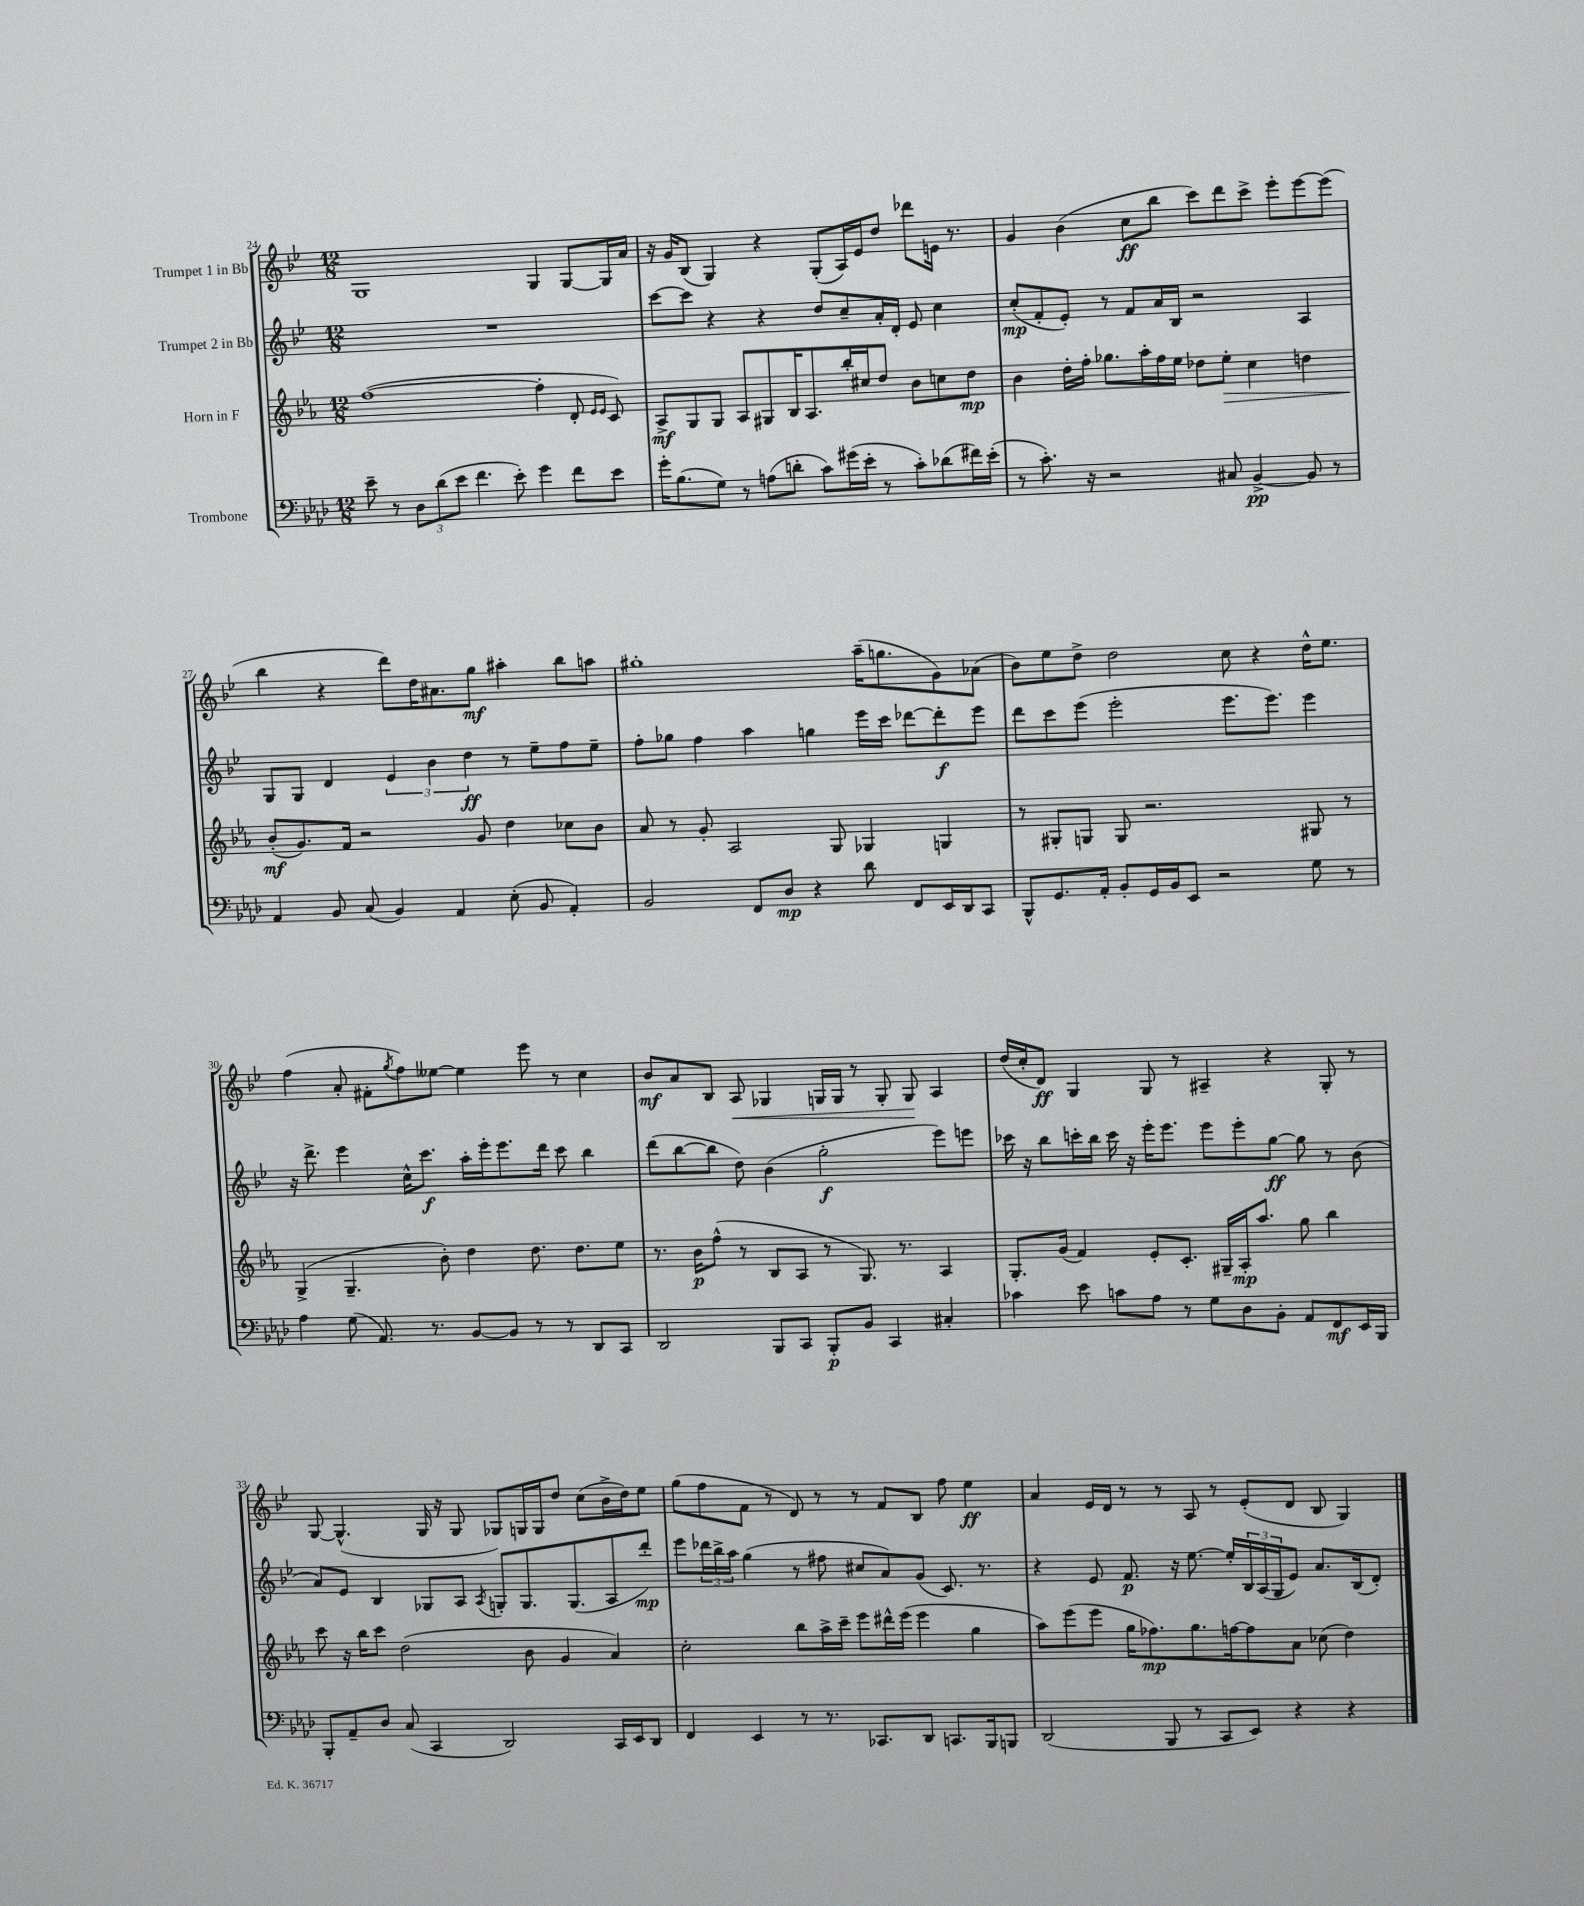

**kern	**kern	**kern	**kern
*staff4	*staff3	*staff2	*staff1
*clefF4	*clefG2	*clefG2	*clefG2
*k[b-e-a-d-]	*k[b-e-a-]	*k[b-e-]	*k[b-e-]
*M12/8	*M12/8	*M12/8	*M12/8
8e-~\	([1ff	1.r	1G
8r	.	.	.
12D-\L	.	.	.
(12d-\	.	.	.
12e-\J	.	.	.
4.f\	.	.	.
8e-'\)	.	.	.
4g\	4ff'\]	.	4G/
8f\L	8d'/	.	[8G/L
.	16qqe-/LL	.	.
.	16qqe-/JJ	.	.
8e-\J	8c/)	.	16G/]L
.	.	.	16a/JJ
=	=	=	=
16g'\LK	8A-^/L	[8ccc\L	16r
(8.B-\	.	.	16g/LK
.	8G/	8ccc\]J	(8B-/J
8G\J)	8G/J	4r	4G/)
8r	8A-/L	.	.
(8A\L	8G#/	4r	4r
8d'\J	16B-/K	.	.
.	8.A-/	.	.
8c\L)	.	8dd/L	(8G'/L
(16g#\L	16bb-'/L	8cc~/	16A/L)
16e-'\JJ	16cc#/J	.	16e-/J
8r	8dd/J	16a'/L	8dd/J
.	.	16d'/JJ	.
8c'\L)	8b-\L	8e-/	8ddd-\L
(8d-\	8cc\	4cc\	16e\Jk
.	.	.	8.r
16f#\L)	8dd\J	.	.
(16e-'\JJ	.	.	.
=	=	=	=
8r	4b-\	(8cc'/L	4g/
8.c'\)	.	8f'/	.
.	16dd'\LL	8e-'/J)	(4b-\
16r	16ff'\JJ	.	.
2r	8.gg-\L	8r	.
.	.	8f/L	8cc\L
.	16aa-'\L	.	.
.	16ff\	16a/L	8bb-\J
.	16ee-\JJ	16B-/JJ	.
.	8dd-\L	2r	8ccc\L)
8C#/	8ee-'\J	.	8ddd\
[4BB-^/	4cc\	.	8ccc^\J
.	.	.	8eee-'\L
8BB-/]	4dd\	4A/	[8eee-\
8r	.	.	(8eee-\]J
=	=	=	=
4AA-/	(8b-'/L	8G/L	4bb-\
.	8.g/)	8G/J	.
8BB-/	.	4d/	4r
.	16f/Jk	.	.
(8C/	2r	.	.
4BB-/)	.	6e-/	8ddd\L)
.	.	.	16dd\K
.	.	6b-\	.
.	.	.	8.a#\
4AA-/	.	.	.
.	.	6dd\	.
.	8g/	.	8gg\J
(8E-'\	4dd\	8r	4aa#'\
8BB-/	.	8ee-~\L	.
4AA-'/)	8cc-\L	8ff\	8bb-\L
.	8b-\J	8ee-~\J	8aa\J
=	=	=	=
2BB-/	8a-/	8ff'\L	1gg#'
.	8r	8gg-\J	.
.	8g'/	4ff\	.
.	2A-/	.	.
8FF/L	.	4aa\	.
8D-/J	.	.	.
4r	.	4gg\	.
.	8G/	.	.
8d-\	4G-/	16eee-\LL	(16aa~\LK
.	.	16ccc\JJ	8.gg\
8FF/L	.	[8ddd-\L	.
16EE-/L	4G/	8ddd-'\]	8g\)
16DD-/J	.	.	.
8CC/J	.	8eee-\J	(8a-\J
=	=	=	=
8BBB-^^/L	8r	8ddd\L	8b-\L)
8.GG/	8G#'/L	8ccc\	8ee-\
.	8G/J	(8eee-\J	8dd^\J
16AA-'/Jk	.	.	.
8BB-'/L	8G/	2eee-'\	2dd\
16GG/L	2.r	.	.
16BB-/J	.	.	.
8EE-/J	.	.	.
2r	.	.	.
.	.	8.eee-\L	8cc\
.	.	.	4r
.	.	8.eee-\J)	.
8G\	8G#/	4eee-\	16dd^^\LK
.	.	.	8.ee-\J
8r	8r	.	.
=	=	=	=
4A-\	(4G^/	16r	(4ff\
.	.	8.ddd^\	.
(8G\	4.G~/	4eee-\	8a'/
8.AA-/)	.	.	8f#'\L
.	.	.	8qgg/
.	.	16cc^^\LK	8ff\)
8.r	.	8.ccc\J	.
.	8b-'\)	.	[8ee--\J
[8BB-/L	4dd\	16aa'\LL	4ee--\]
.	.	16eee-'\J	.
8BB-/]J	.	8.eee-\	.
8r	8.dd\	.	8eee-\
.	.	16ddd\Jk	.
8r	.	8ccc\	8r
.	8.dd\L	.	.
8DD-/L	.	4bb-\	4cc\
8CC/J	8ee-\J	.	.
=	=	=	=
2DD-/	8.r	(8ddd\L	8b-/L
.	.	[8bb-\	8a/
.	16b-\LK	.	.
.	(8ff^^\J	8bb-\]J	8B-/J
.	8r	8dd\)	8A/
8BBB-/L	8B-/L	(4b-\	4G-/
8CC/J	8A-/J	.	.
8BBB-'/L	8r	2gg'\	16G/LL
.	.	.	16G/JJ
8BB-/J	8.G/)	.	8r
4CC/	.	.	8G'/
.	8.r	.	.
.	.	.	8G/
4C#'/	4A-/	8eee-\L)	4A/
.	.	8eee\J	.
=	=	=	=
4c-\	8.G'/L	16ccc-\	(16dd/LL
.	.	16r	16cc'/J
.	.	8bb-\L	8d/J)
.	(16g/Jk	.	.
8e-\	4f/)	16ccc'\L	4G/
.	.	16bb-\JJ	.
8c\L	.	16ccc\	.
.	.	16r	.
8A-\J	8e-'/L	16eee-'\LK	8G/
.	.	8.eee-\J	.
8r	8.c'/J	.	8r
8G\L	.	8eee-\L	4A#~/
.	16G#~/LL	.	.
8D-\	16A-'/J	8eee-'\	.
.	8.aa-/J	.	.
8BB-'\J	.	[8gg\J	4r
8AA-/L	8gg\	8gg\]	.
8FF/	4bb-\	8r	8G'/
16EE-/L	.	(8b-\	8r
16BBB-/JJ	.	.	.
=	=	=	=
8BBB-'/L	8ccc\	8a/L)	[8G/
8AA-~/	16r	8e-/J	(4.G^^/]
.	16bb-\LK	.	.
8D-/J	8ccc\J	4B-/	.
(8C/	(2dd\	.	.
4CC/	.	8G-/L	16G/
.	.	.	16r
.	.	8A/J	8G/
.	.	8qA/	.
2DD-/)	.	8G'/L	8G-/L)
.	8b-\	8.G/	16G/L
.	.	.	16G/J
.	4g/	.	8dd/J
.	.	(8.G/	.
.	.	.	(8cc\L
16CC/LL	4a-/)	8A/	16b-^\L
16EE-/J	.	.	16dd\J)
8DD-/J	.	8ddd'/J)	8ee-\J
=	=	=	=
4FF/	2cc'\	8eee-\L	(8gg\L
.	.	24ddd-\L	8ff\
.	.	24bb-^\	.
.	.	24aa\JJ	.
4EE-/	.	(4gg\	8f\J
.	.	.	8r
8r	8bb-\L	8r	8d/)
8.r	16aa-^\L	8ff#\	8r
.	16ccc~\JJ	.	.
.	8eee-\L	8cc#/L	8r
8.CC-/L	.	.	.
.	16ddd#^^\L	8a/)	8f/L
.	(16eee-\JJ	.	.
8DD-/J	4eee-\	(8g/J	8B-/J
8.CC/L	.	8.c/)	8ff\
.	4gg\	.	4ee-\
16BBB-/k	.	8.r	.
8BBB/J	.	.	.
=	=	=	=
(2DD-/	8aa-\L)	4r	4a/
.	(8eee-\	.	.
.	8eee-\J	8e-/	16e-/LL
.	.	.	16d/JJ
.	16gg\LK	8.f/	8r
.	8.ff-\)	.	.
8BBB-/	.	.	8r
.	.	16r	.
8r	8.gg\	[8.ee-\	8A/
8CC/L	.	.	8r
.	[16ff\k	16ee-'/]LL	.
8EE-/J)	8ff\]	24B-/	(8e-'/L
.	.	(24A/	.
.	.	24G/J	.
4r	8a-\J	8e-/J)	8d/J
.	(8cc-\	8.a/L	8B-/
4r	4dd\)	.	4G/)
.	.	(16B-/k	.
.	.	8d'/J)	.
==	==	==	==
*-	*-	*-	*-
